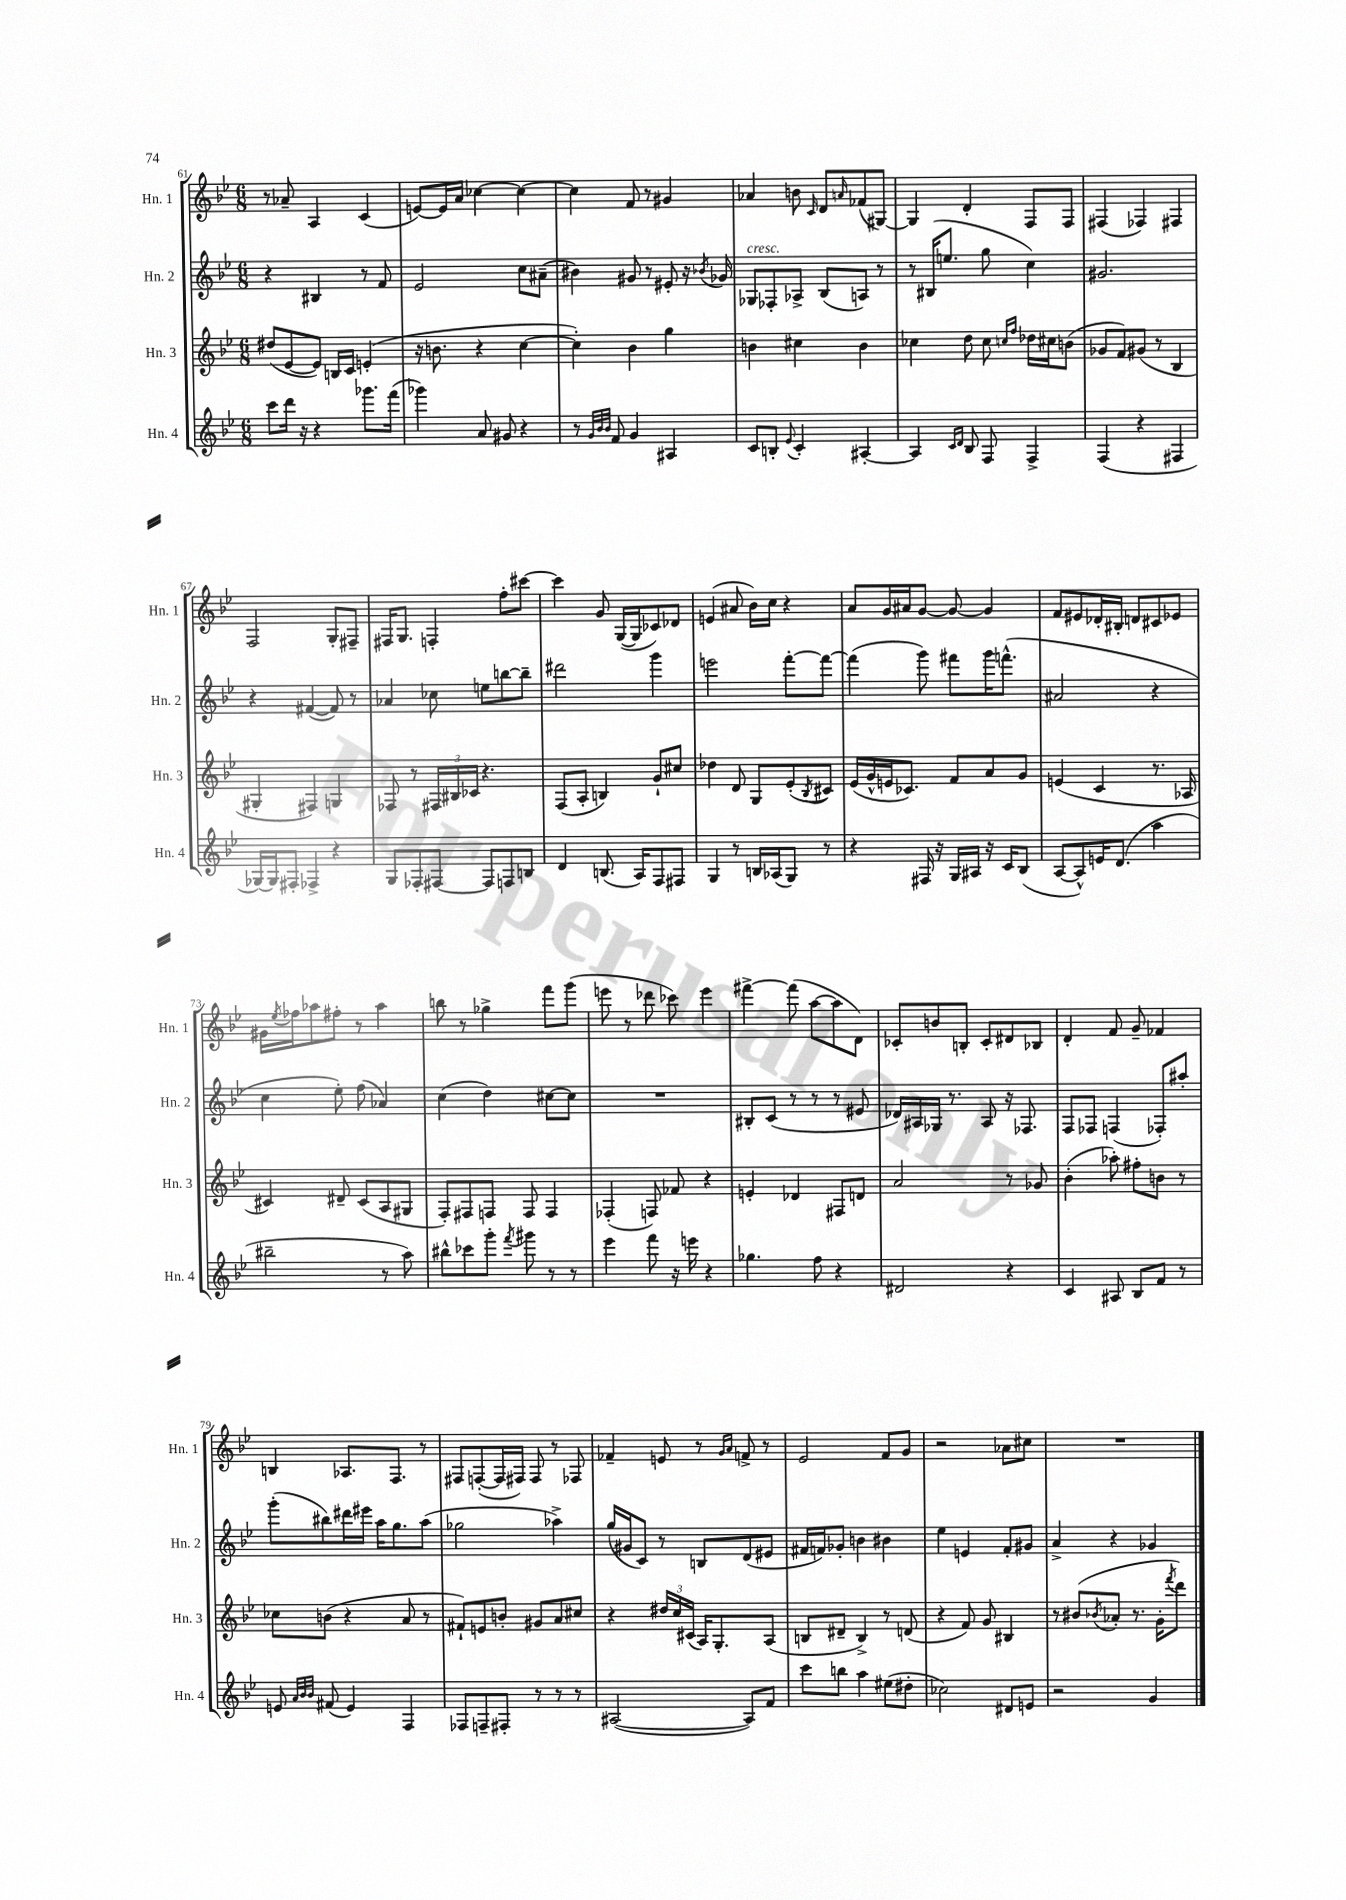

**kern	**kern	**kern	**kern
*staff4	*staff3	*staff2	*staff1
*clefG2	*clefG2	*clefG2	*clefG2
*k[b-e-]	*k[b-e-]	*k[b-e-]	*k[b-e-]
*M6/8	*M6/8	*M6/8	*M6/8
8ccc\L	(8dd#/L	4r	8r
16ddd\Jk	[8e-/	.	8a-~/
16r	.	.	.
4r	8e-/]J)	4B#/	4A/
.	16B/LL	.	.
.	16c/JJ	.	.
8.ggg-\L	(4e'/	8r	(4c/
.	.	8f/	.
(16fff\Jk	.	.	.
=	=	=	=
4ggg-\)	16r	2e-/	[8e/L)
.	8.b\	.	.
.	.	.	16e/]L
.	.	.	16a/JJ
8a/	4r	.	[4cc-\
8g#/	.	.	.
4r	[4cc\	8cc\L	4cc-\_
.	.	(8a#~\J	.
=	=	=	=
8r	4cc'\])	4b#\)	4cc-\]
32qqg/LLL	.	.	.
32qqb-/	.	.	.
32qqb-/JJJ	.	.	.
8f/	.	.	.
4g/	4b-\	8g#/	8f/
.	.	8r	8r
4A#/	4gg\	8e#'/	4g#/
.	.	16r	.
.	.	8qb-/	.
.	.	16g-/	.
=	=	=	=
8c/L	4b\	8G-/L	4a-/
8B'/J	.	8F-'/	.
8qqe-/	.	.	.
4c'/	4cc#\	8A-^/J	8b\
.	.	.	16qqc/
.	.	(8B-/L	8d/L
.	.	.	16qqa/
[4A#'/	4b\	8A/J)	(8f-/
.	.	8r	[8G#/J)
=	=	=	=
4A#/]	4cc-\	8r	4G#/]
.	.	(16B#/LK	.
.	.	8.ee/J	.
16qqc/LL	.	.	.
16qqd/JJ	.	.	.
8B-/	8dd\	.	4d'/
8F/	8cc-\	8gg\	.
.	16qqcc/LL	.	.
.	16qqff/JJ	.	.
4F^/	16dd-\LL	4cc\)	8F/L
.	16cc#\J	.	.
.	(8b\J	.	8F/J
=	=	=	=
(4F/	8g-/L	2.g#/	(4F#/
.	8f/)	.	.
4r	(8g#/J	.	4F-/)
.	8r	.	.
4F#/	4B-/	.	4F#/
=	=	=	=
[16G-/LL)	4G#'/	4r	2F/
16G-/]J	.	.	.
8F#'/J	.	.	.
4F-^/	4F#/)	([4f#/	.
4r	4G/	8f#/])	8G'/L
.	.	8r	8F#~/J
=	=	=	=
8G/L	8F-/	4a-/	16F#/LK
.	.	.	8.G/J
8F-'/	8r	.	.
[8F#/J	24F#/LL	8cc-\	4F'/
.	24B#/	.	.
.	24c-/JJ	.	.
8F#/]L	4.r	8ee\L	.
8F/	.	[8bb\	8ff'\L
8B/J	.	8bb~\]J	[8ccc#\J
=	=	=	=
4d/	(8F/L	2ddd#\	4ccc#\]
.	8A'/J	.	.
(8.B/	4B/)	.	8g/
.	.	.	([16G/LL
16A/LK)	.	.	16G/]J
8F/	8g`/L	4ggg\	8c-/)
8F#/J	8cc#/J	.	8d-/J
=	=	=	=
4G/	4dd-\	2eee\	(4e/
8r	8d/	.	8a#/
16B/LL	8G/L	.	16b-\LL)
(16A-/J	.	.	16cc\JJ
8G/J)	(8e-'/	[8fff'\L	4r
.	8qB-/	.	.
8r	8c#/J)	8fff\_J	.
=	=	=	=
4r	(16e-/LL	(4fff\]	8a/L
.	16g^^/	.	.
.	16e/J	.	16g/L
.	8.c-/J)	.	16a#/J
16F#/	.	8ggg\)	[8g/J
16r	.	.	.
16G/LL	8f/L	8fff#\L	8g/_
16A#/JJ	.	.	.
16r	8a/	16ggg\K	4g/]
16c/LK	.	(8.fff^^\J	.
(8B-/J	8g/J	.	.
=	=	=	=
[8A/L	(4e/	2a#/	8f/L
8A^^/])	.	.	8e#/
16e/K	4c/	.	16d-'/L
(8.d/J	.	.	16B#'/JJ
.	.	.	8d/L
4aa\	8.r	4r	8c#/
.	.	.	8e-/J
.	16A-/	.	.
=	=	=	=
2bb#~\	4c#/)	4cc\	16g#\LL
.	.	.	8qee-/
.	.	.	16ff-\J
.	.	.	8aa-\
.	8d#~/	8ee-'\)	8ff#'\J
.	(8c#/L	(8ff\	8r
8r	8A/	4a-/)	4aa-\
8aa\)	8G#/J	.	.
=	=	=	=
8bb#^^\L	8F'/L)	(4cc\	8bb\
8ccc-\	8F#/	.	8r
8ggg'\J	8F/J	4dd\)	4gg-^\
8qfff/	.	.	.
8ggg#\	8F/	.	.
8r	4F/	[8cc#\L	8fff\L
8r	.	8cc#\]J	(8ggg\J
=	=	=	=
4eee-\	(4F-'/	2.r	8eee\
.	.	.	8r
8fff\	8F/)	.	8ddd-\
16r	8f-/	.	8ccc-\)
16eee\	.	.	.
4r	4r	.	4eee\
=	=	=	=
4.gg-\	4e'/	8B#'/L	[4fff#^\
.	.	(8c/J	.
.	4d-/	8r	(8fff#\]
8ff\	.	8r	[8aa\L
4r	8F#/L	8r	8aa\]
.	8d/J	8e#/	8d\J)
=	=	=	=
2d#/	2a/	16d-/LL)	8c-'/L
.	.	16A#/	.
.	.	16G-/JJ	8b/
.	.	8.r	.
.	.	.	8B'/J
.	.	8A#/	8c-'/L
4r	8r	16r	8d#/
.	.	8.F-/	.
.	8g-/	.	8B-/J
=	=	=	=
4c/	(4b-'\	8F/L	4d'/
.	.	8F-/J	.
8A#/	8aa-'\)	(4F/	8f/
8B-/L	8ff#'\L	.	8g~/
8f/J	8b\J	8F-'/L)	4f-/
8r	8r	8aa#'/J	.
=	=	=	=
8e/	8cc-\L	(8ggg'\L	4B/
32qqa/LLL	.	.	.
32qqb-/	.	.	.
32qqb-/JJJ	.	.	.
(8f#/	(8b\J	8bb#\)	.
4e/)	4r	16ddd#\L	8.A-/L
.	.	16eee#\JJ	.
.	.	16aa\LK	.
.	.	8.gg\	8.F/J
4F/	8a/	.	.
.	8r	(8aa\J	8r
=	=	=	=
8F-/L	8f#`/L)	2gg-\	8F#/L
8F~/	8e/	.	([8F'/
8F#'/J	8b'/J	.	16F/]L
.	.	.	16F#/JJ)
8r	8g#/L	.	8F#/
8r	8a/	4aa-^\)	8r
8r	8cc#/J	.	8F-/
=	=	=	=
([2A#/	4r	(16gg/LL	4f-~/
.	.	16g#/J	.
.	.	8c/J)	.
.	24dd#/LL	8r	8e/
.	24cc/	.	.
.	(24c#/JJ	.	.
.	16A/LK)	8B/L	8r
.	8.G'/	.	.
.	.	.	16qqg/LL
.	.	.	16qqa/JJ
8A#/]L)	.	(8d/	8f^/
8f/J	(8A/J	8e#/J	8r
=	=	=	=
8ccc\L	8B/L	16f#/LL	2e-/
.	.	16f/J)	.
8bb\J	8d#~/J	8g-'/J	.
4aa\	4B^/)	4b\	.
(8ee#\L	8r	4b#\	8f/L
8dd#'\J	(8d/	.	8g/J
=	=	=	=
2cc-\)	4r	4ee-\	2r
.	8f/)	4e/	.
.	8g/	.	.
8d#/L	4B#/	8f'/L	8a-\L
8e/J	.	8g#/J	8cc#\J
=	=	=	=
2r	8r	4a^/	2.r
.	(8b#/L	.	.
.	8qb-/	.	.
.	8a-'/J	4r	.
.	8.r	.	.
4g/	.	4g-/	.
.	16g'\LK	.	.
.	8qfff/	.	.
.	8ddd\J)	.	.
==	==	==	==
*-	*-	*-	*-
